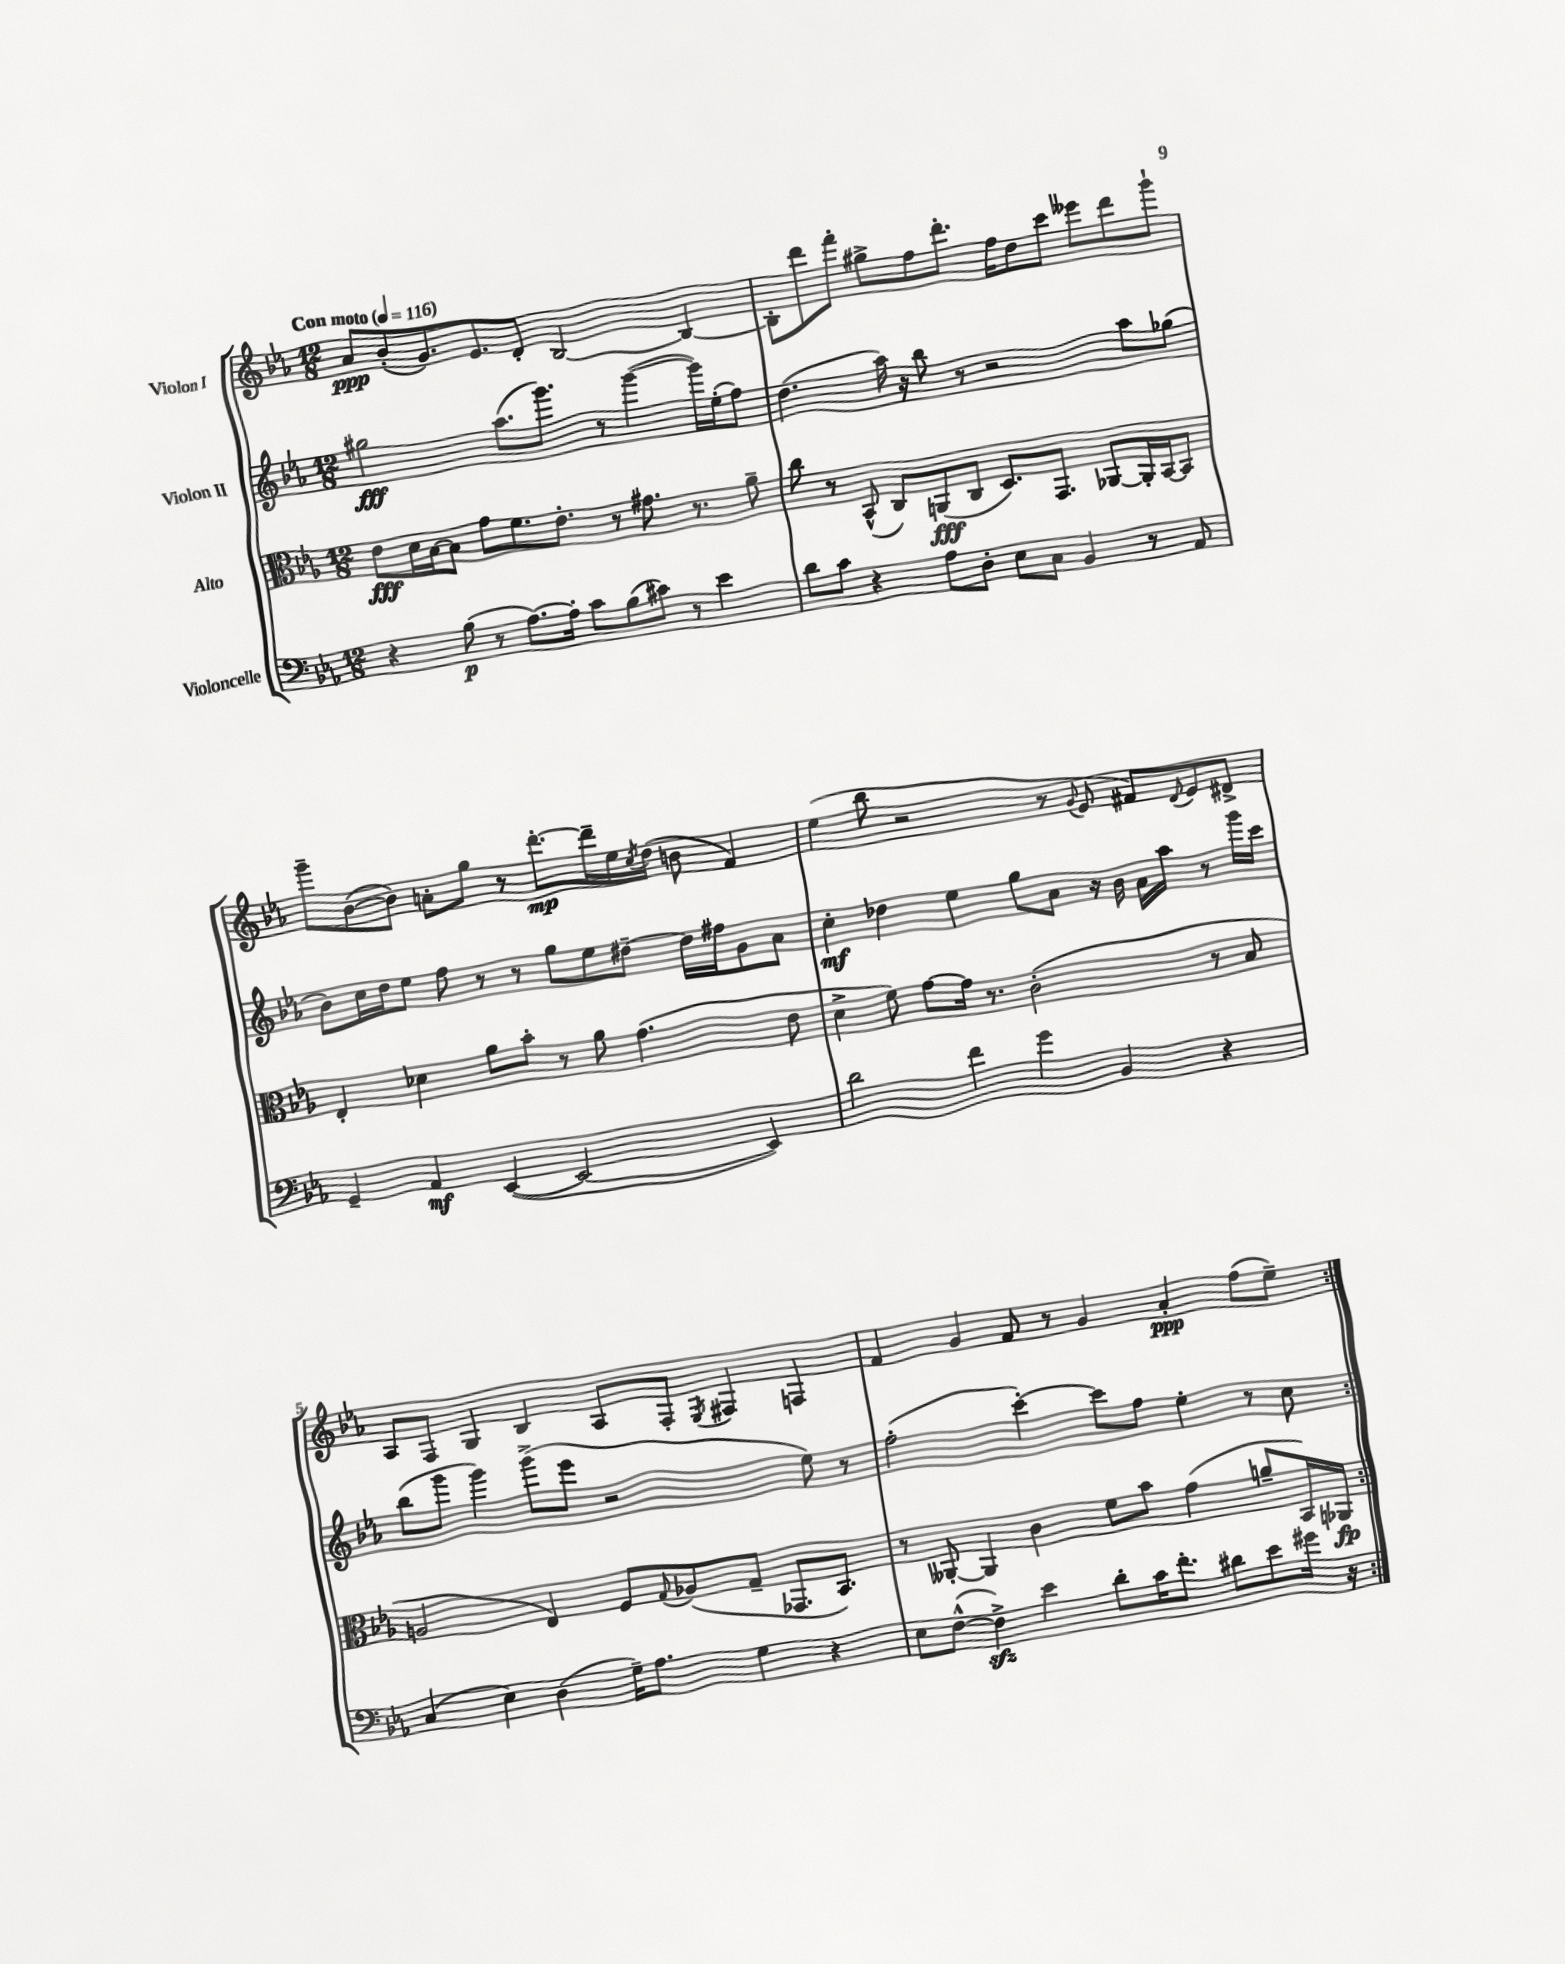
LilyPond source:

<<
\new StaffGroup <<
\new Staff = "s0" \with { instrumentName = "Violon I" } {
    \clef treble \key ees \major \numericTimeSignature \time 12/8 \tempo "Con moto" 4 = 116
    \repeat volta 2 { aes'8\ppp bes'8-.( g'8.) ees'8. d'8-. bes2~ bes4~ |
    bes8-. d'''8 f'''8-. gis''8-> f''8 d'''8.-. f''16 d''8 c'''8 eeses'''8 d'''8 g'''8-! |
    g'''8-- bes'8~( bes'8) a'8-. g''8 r8 d'''8.~-.\mp d'''16-- ees''16 \acciaccatura { c''8 } d''16( b'8 f'4) |
    ees''4( bes''8 r2 r8 \appoggiatura { g'8 } ees'8 fis'8) \appoggiatura { d'8 } ees'8 dis'8-> |
    aes8 f8 g4 bes4 aes8 f8-. \acciaccatura { ees8 } fis4 f4 |
    f'4 g'4 f'8 r8 g'4 aes'4-.\ppp f''8( ees''8--) | }
}
\new Staff = "s1" \with { instrumentName = "Violon II" } {
    \clef treble \key ees \major \numericTimeSignature \time 12/8
    \repeat volta 2 { gis''2\fff aes''8.( g'''8.) r8 g'''4~( g'''16) ees''16-.( f''8) |
    d''4.( aes''16) r16 bes''8 r8 r2 aes''8 ges''8( |
    bes'8) c''16 d''16 ees''8 f''8 r8 r8 g''8 ees''8 dis''8~-- dis''16 fis''16 g'8 aes'8 |
    c''4-.\mf des''4 ees''4 g''8 aes'8 r16 bes'16 aes'16 aes''16 r8 g'''16 c'''16 |
    bes''8( g'''8 g'''4) g'''8->( ees'''8 r2 ees''8) r8 |
    f''2-.( c'''4~-.) c'''8 f''8 ees''4-. r8 c''8 | }
}
\new Staff = "s2" \with { instrumentName = "Alto" } {
    \clef alto \key ees \major \numericTimeSignature \time 12/8
    \repeat volta 2 { ees'8\fff d'16 bes16~ bes8 g'8 f'8. ees'8.-. r8 gis'8. r8. aes'8-- |
    c''8 r8 bes,8-^( c8) a,8\fff( c8 d8.) g,8. aes,8~ aes,16-. bes,16~ bes,8 |
    ees4-. des'4 aes'8 bes'8-. r8 aes'8 g'4.( ees'8 |
    d'4-> f'8) g'8~ g'16 r8. c'2-.( r8 bes8 |
    a2 ees4) f8 \appoggiatura { g8 } aes8( g8-- ges,8. bes,8.) |
    r8 aeses,8~-. aeses,4 c'4 f'8 bes'8 g'4( a'8-- bes,16) aes,16\fp | }
}
\new Staff = "s3" \with { instrumentName = "Violoncelle" } {
    \clef bass \key ees \major \numericTimeSignature \time 12/8
    \repeat volta 2 { r4 bes8\p( r8 aes8.~) aes16-. c'8 bes8( cis'8) r8 ees'4 |
    d'8 c'8 r4 aes8 d8-. ees8 c8 bes,4 r8 aes,8 |
    g,4-- aes,4\mf ees,4~( ees,2~ ees,4) |
    d'2 f'4 g'4 bes,4 r4 |
    c4( ees4) d4( g16--) aes8. g4 r4 |
    ees8 f8~-^( f4->\sfz) ees'4 d'8-. c'16 f'8.-. dis'8 ees'8 gis'16 r16 | }
}
>>
>>
\layout { \context { \Score \override BarNumber.break-visibility = ##(#f #t #t) barNumberVisibility = #(every-nth-bar-number-visible 5) } }
